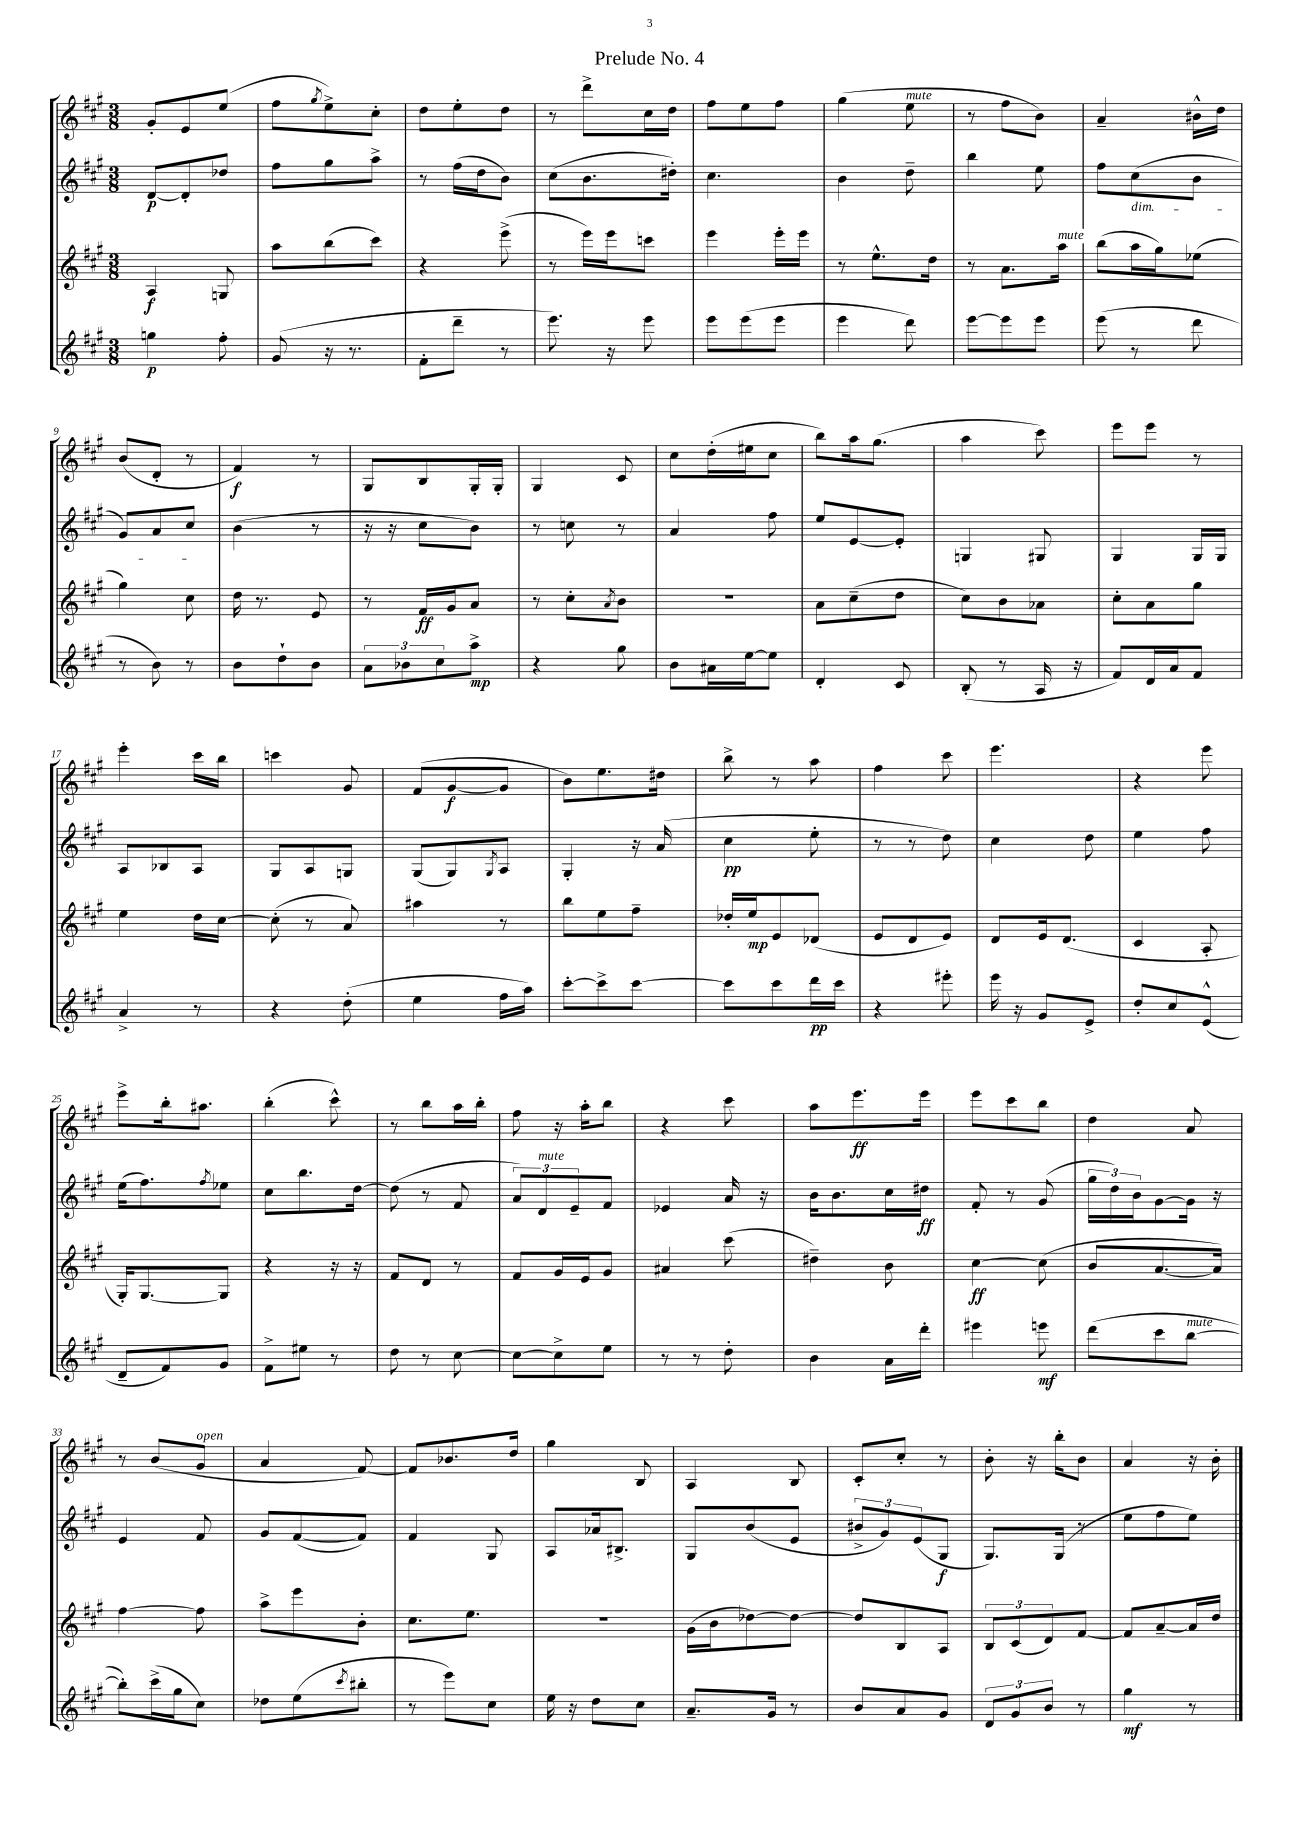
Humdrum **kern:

**kern	**kern	**kern	**kern
*staff4	*staff3	*staff2	*staff1
*clefG2	*clefG2	*clefG2	*clefG2
*k[f#c#g#]	*k[f#c#g#]	*k[f#c#g#]	*k[f#c#g#]
*M3/8	*M3/8	*M3/8	*M3/8
4gg\	4A/	[8d/L	8g#'/L
.	.	8d'/]	8e/
8ff#'\	8G/	8dd-/J	(8ee/J
=	=	=	=
(8g#/	8aa\L	8ff#\L	8ff#\L
.	.	.	8qgg#/
16r	(8bb\	8gg#\	8ee^\)
8.r	.	.	.
.	8ccc#\J)	8aa^\J	8cc#'\J
=	=	=	=
8f#'\L	4r	8r	8dd\L
8ddd~\J	.	(16ff#\LL	8ee'\
.	.	16dd\J	.
8r	(8eee^\	8b\J)	8dd\J
=	=	=	=
8.eee\)	8r	(8cc#\L	8r
.	16eee\LL)	8.b\	8ddd^\L
16r	16eee\J	.	.
8eee\	8ccc\J	.	16cc#\L
.	.	16dd#'\Jk)	16dd\JJ
=	=	=	=
8eee\L	4eee\	4.cc#\	8ff#\L
(8eee\	.	.	8ee\
8eee\J	16eee'\LL	.	8ff#\J
.	16eee\JJ	.	.
=	=	=	=
4eee\	8r	4b\	(4gg#\
.	8.ee^^\L	.	.
8ddd\)	.	8dd~\	8ee\
.	16dd\Jk	.	.
=	=	=	=
[8eee\L	8r	4bb\	8r
8eee\]	8.a\L	.	8ff#\L
8eee\J	.	8ee\	8b\J)
.	16aa\Jk	.	.
=	=	=	=
(8eee\	(8bb\L	8ff#\L	4a~/
8r	16aa\L	(8cc#\	.
.	16gg#\J)	.	.
8ddd\	(8ee-\J	8b\J	16b#^^\LL
.	.	.	16dd\JJ
=	=	=	=
8r	4gg#\)	8g#/L)	(8b/L
8b\)	.	8a/	8d'/J
8r	8cc#\	8cc#/J	8r
=	=	=	=
8b\L	16dd\	(4b\	4f#/)
.	8.r	.	.
8dd`\	.	.	.
8b\J	8e/	8r	8r
=	=	=	=
12a\L	8r	16r	8G#/L
.	.	16r	.
12b-\	.	.	.
.	16f#/LL	8cc#\L	8B/
12cc#\	.	.	.
.	16g#/J	.	.
8aa^\J	8a/J	8b\J)	16G#'/L
.	.	.	16G#'/JJ
=	=	=	=
4r	8r	8r	4G#/
.	8cc#'\L	8cc\	.
.	8qa/	.	.
8gg#\	8b\J	8r	8c#/
=	=	=	=
8b\L	4.r	4a/	8cc#\L
16a#\L	.	.	(16dd'\L
[16ee\J	.	.	16ee#\J
8ee\]J	.	8ff#\	8cc#\J
=	=	=	=
4d'/	8a\L	8ee/L	8bb\L)
.	(8cc#~\	[8e/	16aa\k
.	.	.	(8.gg#\J
8c#/	8dd\J	8e'/]J	.
=	=	=	=
(8B'/	8cc#\L)	4G/	4aa\
8r	8b\	.	.
16A/	8a-\J	8G#/	8ccc#\)
16r	.	.	.
=	=	=	=
8f#/L)	8cc#'\L	4G#/	8eee\L
16d/L	8a\	.	8eee\J
16a/J	.	.	.
8f#/J	8gg#\J	16G#/LL	8r
.	.	16G#/JJ	.
=	=	=	=
4a^/	4ee\	8A/L	4eee'\
.	.	8B-/	.
8r	16dd\LL	8A/J	16ccc#\LL
.	[16cc#\JJ	.	16bb\JJ
=	=	=	=
4r	(8cc#'\]	8G#/L	4ccc\
.	8r	8A/	.
(8dd'\	8a/)	8G/J	8g#/
=	=	=	=
4ee\	4aa#\	(8G#/L	(8f#/L
.	.	8G#/)	[8g#/
.	.	8qG#/	.
16ff#\LL	8r	8A/J	8g#/]J
16aa\JJ)	.	.	.
=	=	=	=
[8ccc#'\L	8bb\L	4G#'/	8b\L)
8ccc#^\]	8ee\	.	8.ee\
[8ccc#\J	8ff#~\J	16r	.
.	.	(16a/	16dd#\Jk
=	=	=	=
8ccc#\]L	16dd-'/LL	4cc#\	8bb^\
.	16ee/J	.	.
8ccc#\	8e/	.	8r
16ddd\L	(8d-/J	8ee'\	8aa\
16ccc#\JJ	.	.	.
=	=	=	=
4r	8e/L	8r	4ff#\
.	8d/	8r	.
8eee#'\	8e/J)	8dd\)	8ccc#\
=	=	=	=
16eee\	8d/L	4cc#\	4.eee\
16r	.	.	.
8g#/L	16e/k	.	.
.	(8.d/J	.	.
8e^/J	.	8dd\	.
=	=	=	=
8dd'/L	4c#/	4ee\	4r
8cc#/	.	.	.
(8e^^/J	8A'/	8ff#\	8eee\
=	=	=	=
8d~/L	16G#'/LK)	(16ee\LK	8eee^\L
.	[8.G#/	8.ff#\)	.
8f#/)	.	.	16bb'\k
.	.	.	8.aa#\J
.	.	8qff#/	.
8g#/J	8G#/]J	8ee-\J	.
=	=	=	=
8f#^\L	4r	8cc#\L	(4bb'\
8ee#\J	.	8.bb\	.
8r	16r	.	8ccc#^^\)
.	16r	[16dd\Jk	.
=	=	=	=
8dd\	8f#/L	(8dd\]	8r
8r	8d/J	8r	8bb\L
[8cc#\	8r	8f#/	16aa\L
.	.	.	16bb'\JJ
=	=	=	=
8cc#\_L	8f#/L	12a/L)	8ff#\
.	.	12d/	.
8cc#^\]	16g#/L	.	16r
.	.	12e~/	.
.	16e/J	.	16aa'\LK
8ee\J	8g#/J	8f#/J	8bb\J
=	=	=	=
8r	4a#/	4e-/	4r
8r	.	.	.
8dd'\	(8ccc#\	16a/	8ccc#\
.	.	16r	.
=	=	=	=
4b\	4dd#~\)	16b\LK	8aa\L
.	.	8.b\	.
.	.	.	8.eee\
16a\LL	8b\	16cc#\L	.
16ddd'\JJ	.	16dd#\JJ	16eee\Jk
=	=	=	=
4eee#\	[4cc#\	8f#'/	8eee\L
.	.	8r	8ccc#\
8eee\	(8cc#\]	(8g#/	8bb\J
=	=	=	=
(8ddd\L	8b/L	24gg#\LL	4dd\
.	.	24dd\)	.
.	.	24b\J	.
8ccc#\	[8.a/	[8g#\	.
[8bb\J	.	16g#\]Jk	8a/
.	16a/]Jk)	16r	.
=	=	=	=
8bb'\]L)	[4ff#\	4e/	8r
(16ccc#^\L	.	.	(8b/L
16gg#\J	.	.	.
8cc#\J)	8ff#\]	8f#/	8g#/J
=	=	=	=
8dd-\L	8aa^\L	8g#/L	4a/
(8ee\	8eee\	([8f#/	.
8qccc#/	.	.	.
8bb#'\J	8b'\J	8f#/]J)	[8f#/)
=	=	=	=
8r	8.cc#\L	4f#/	8f#/]L
8eee\L)	.	.	8.b-/
.	8.ee\J	.	.
8cc#\J	.	8G#/	.
.	.	.	16dd/Jk
=	=	=	=
16ee\	4.r	8A/L	4gg#\
16r	.	.	.
8dd\L	.	16a-/k	.
.	.	8.B#^/J	.
8cc#\J	.	.	8B/
=	=	=	=
8.a~/L	(16g#\LL	8G#/L	4A/
.	16b\J	.	.
.	[8dd-\)	(8b/	.
16g#/Jk	.	.	.
8r	8dd-\_J	8e/J	8B/
=	=	=	=
8b/L	8dd-/]L	12b#^/L	8c#'/L
.	.	12g#/)	.
8a/	8B/	.	8cc#'/J
.	.	(12e/	.
8g#/J	8A/J	8G#/J	8r
=	=	=	=
12d/L	12B/L	8.G#/L)	8b'\
12g#/	(12c#/	.	.
.	.	.	16r
12b/J	12d/)	.	.
.	.	(16G#/Jk	16bb'\LK
8r	[8f#/J	8r	8b\J
=	=	=	=
4gg#\	8f#/]L	8ee\L	4a/
.	[8a~/	8ff#\	.
8r	16a/]L	8ee\J)	16r
.	16dd/JJ	.	16b'\
==	==	==	==
*-	*-	*-	*-
